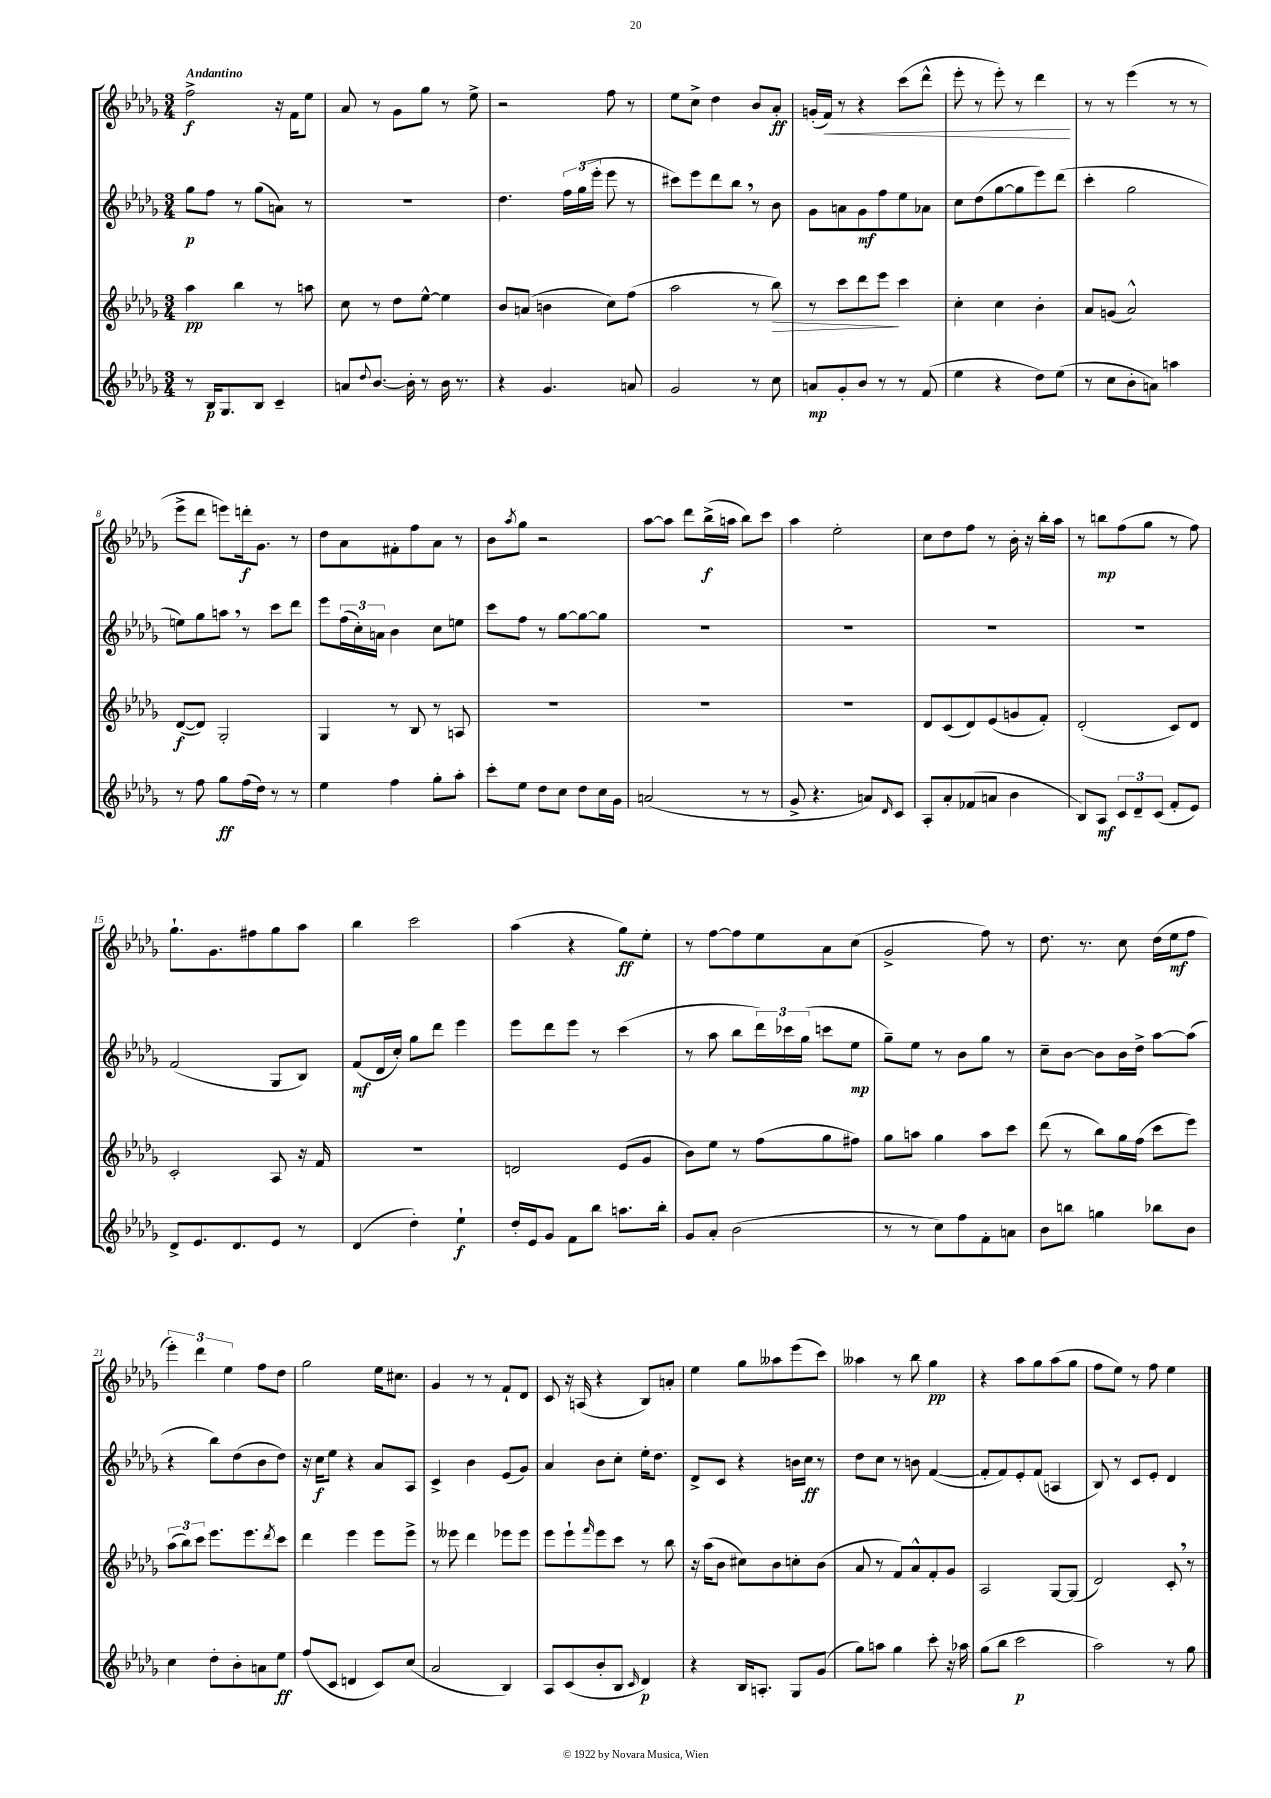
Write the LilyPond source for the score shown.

<<
\new StaffGroup <<
\new Staff = "s0" {
    \clef treble \key des \major \numericTimeSignature \time 3/4 \tempo "Andantino"
    f''2->\f r16 f'16 ees''8 |
    aes'8 r8 ges'8 ges''8 r8 ees''8-> |
    r2 f''8 r8 |
    ees''8 c''8-> des''4 bes'8 aes'8-.\ff |
    g'16-.( f'16\<) r8 r4 c'''8( des'''8-^ |
    ees'''8-. r8 ees'''8-.) r8 des'''4\! |
    r8 r8 ees'''4( r8 r8 |
    ees'''8-> des'''8 e'''8) d'''16-.\f ges'8. r8 |
    des''8 aes'8 fis'8-. f''8 aes'8 r8 |
    bes'8 \acciaccatura { aes''8 } ges''8 r2 |
    aes''8~ aes''8 des'''8 bes''16->\f( a''16 bes''8) c'''8 |
    aes''4 ees''2-. |
    c''8 des''8 f''8 r8 bes'16-. r16 bes''16-. aes''16 |
    r8 b''8\mp f''8( ges''8 r8 f''8) |
    ges''8.-! ges'8. fis''8 ges''8 aes''8 |
    bes''4 c'''2 |
    aes''4( r4 ges''8\ff) ees''8-. |
    r8 f''8~ f''8 ees''8 aes'8 c''8( |
    ges'2-> f''8) r8 |
    des''8. r8. c''8 des''16( ees''16\mf f''8 |
    \tuplet 3/2 { ees'''4-.) des'''4 ees''4 } f''8 des''8 |
    ges''2 ees''16 cis''8. |
    ges'4 r8 r8 f'8-! des'8 |
    c'8 r16 a16( r4 bes8) a'8-. |
    ees''4 ges''8 aeses''8 ees'''8( c'''8) |
    aeses''4 r8 bes''8 ges''4\pp |
    r4 aes''8 ges''8 aes''8( ges''8 |
    f''8 ees''8) r8 f''8 ees''4 \bar "|." |
}
\new Staff = "s1" {
    \clef treble \key des \major \numericTimeSignature \time 3/4
    ges''8\p f''8 r8 ges''8( a'8) r8 |
    R2. |
    des''4. \tuplet 3/2 { f''16 ges''16( ees'''16-. } ees'''8 r8 |
    cis'''8) ees'''8 des'''8 bes''8 \breathe r8 bes'8 |
    ges'8 a'8 ges'8\mf f''8 ees''8 aes'8 |
    c''8 des''8( ges''8~ ges''8 ees'''8) des'''8( |
    c'''4-. ges''2 |
    e''8) ges''8 a''8 \breathe r8 c'''8 des'''8 |
    ees'''8 \tuplet 3/2 { f''16( c''16-.) a'16 } bes'4 c''8 e''8 |
    c'''8 f''8 r8 ges''8~ ges''8~ ges''8 |
    R2. |
    R2. |
    R2. |
    R2. |
    f'2( ges8 bes8) |
    f'8\mf( des'16 c''16-.) ges''8 des'''8 ees'''4 |
    ees'''8 des'''8 ees'''8 r8 c'''4( |
    r8 aes''8 bes''8 \tuplet 3/2 { des'''16) ces'''16 ges''16( } c'''8 ees''8\mp |
    ges''8--) ees''8 r8 bes'8 ges''8 r8 |
    c''8-- bes'8~ bes'8 bes'16 des''16-> aes''8~ aes''8( |
    r4 bes''8) des''8( bes'8 des''8) |
    r16 c''16\f ees''8 r4 aes'8 aes8 |
    c'4-> bes'4 ees'8( ges'8) |
    aes'4 bes'8 c''8-. ees''16-. des''8. |
    des'8-> c'8 r4 b'16 c''16\ff r8 |
    des''8 c''8 r8 b'8 f'4~( |
    f'8-. f'8) ees'8-. f'8( a4 |
    bes8) r8 c'8 ees'8-. des'4 \bar "|." |
}
\new Staff = "s2" {
    \clef treble \key des \major \numericTimeSignature \time 3/4
    aes''4\pp bes''4 r8 a''8 |
    c''8 r8 des''8 ees''8~-^ ees''4 |
    bes'8 a'8( b'4 c''8) f''8( |
    aes''2 r8 bes''8\>) |
    r8 c'''8 des'''8 ees'''8\! c'''4 |
    c''4-. c''4 bes'4-. |
    aes'8 g'8( aes'2-^) |
    des'8~\f( des'8) ges2-. |
    ges4 r8 bes8 r8 a8 |
    R2. |
    R2. |
    R2. |
    des'8 c'8( des'8) ees'8( g'8 f'8-.) |
    des'2-.( c'8) des'8 |
    c'2-. aes8 r16 f'16 |
    R2. |
    d'2 ees'8( ges'8 |
    bes'8) ees''8 r8 f''8( ges''8 fis''8) |
    ges''8 a''8 ges''4 a''8 c'''8 |
    des'''8( r8 bes''8) ges''16 f''16( c'''8 ees'''8) |
    \tuplet 3/2 { aes''8( bes''8) c'''8 } ees'''8. ees'''8. \acciaccatura { des'''8 } c'''8 |
    des'''4 ees'''4 ees'''8 ees'''8-> |
    r8 eeses'''8 des'''4 ees'''8 ees'''8 |
    ees'''8 ees'''8-! \grace { f'''16 } ees'''8 c'''8 r8 bes''8 |
    r16 aes''16( bes'8 cis''8) bes'8 c''8-. bes'8( |
    aes'8 r8 f'8) aes'8-^ f'8-. ges'8 |
    aes2 ges8~ ges8( |
    des'2) c'8-. \breathe r8 \bar "|." |
}
\new Staff = "s3" {
    \clef treble \key des \major \numericTimeSignature \time 3/4
    r8 bes16\p ges8. bes8 c'4-- |
    a'8 \appoggiatura { des''8 } bes'8.~ bes'16-. r8 bes'16 r8. |
    r4 ges'4. a'8 |
    ges'2 r8 c''8 |
    a'8\mp ges'8-. bes'8 r8 r8 f'8( |
    ees''4 r4 des''8) ees''8( |
    r8 c''8 bes'8-. a'8) a''4 |
    r8 f''8 ges''8\ff f''16( des''16) r8 r8 |
    ees''4 f''4 ges''8-. aes''8-. |
    c'''8-. ees''8 des''8 c''8 des''8 c''16 ges'16 |
    a'2( r8 r8 |
    ges'8-> r4. a'8) \grace { des'16 } c'8 |
    aes8-. aes'8-. fes'8( a'8 bes'4 |
    bes8) aes8\mf \tuplet 3/2 { c'8 des'8-- c'8( } f'8-. ees'8) |
    des'8-> ees'8. des'8. ees'8 r8 |
    des'4( des''4-.) ees''4-!\f |
    des''16-. ees'16 ges'8 f'8 bes''8 a''8. bes''16-. |
    ges'8 aes'8-. bes'2( |
    r8 r8 c''8) f''8 f'8-. a'8 |
    bes'8 b''8 g''4 bes''8 bes'8 |
    c''4 des''8-. bes'8-. a'8 ees''8\ff |
    f''8( c'8 d'4 c'8) c''8( |
    aes'2 bes4) |
    aes8 c'8( bes'8-. bes8 \grace { c'16 } des'4\p) |
    r4 bes16 a8.-. ges8 ges'8( |
    ges''8) a''8 ges''4 c'''8-. r16 aes''16 |
    ges''8( bes''8 c'''2\p |
    aes''2) r8 ges''8 \bar "|." |
}
>>
>>
